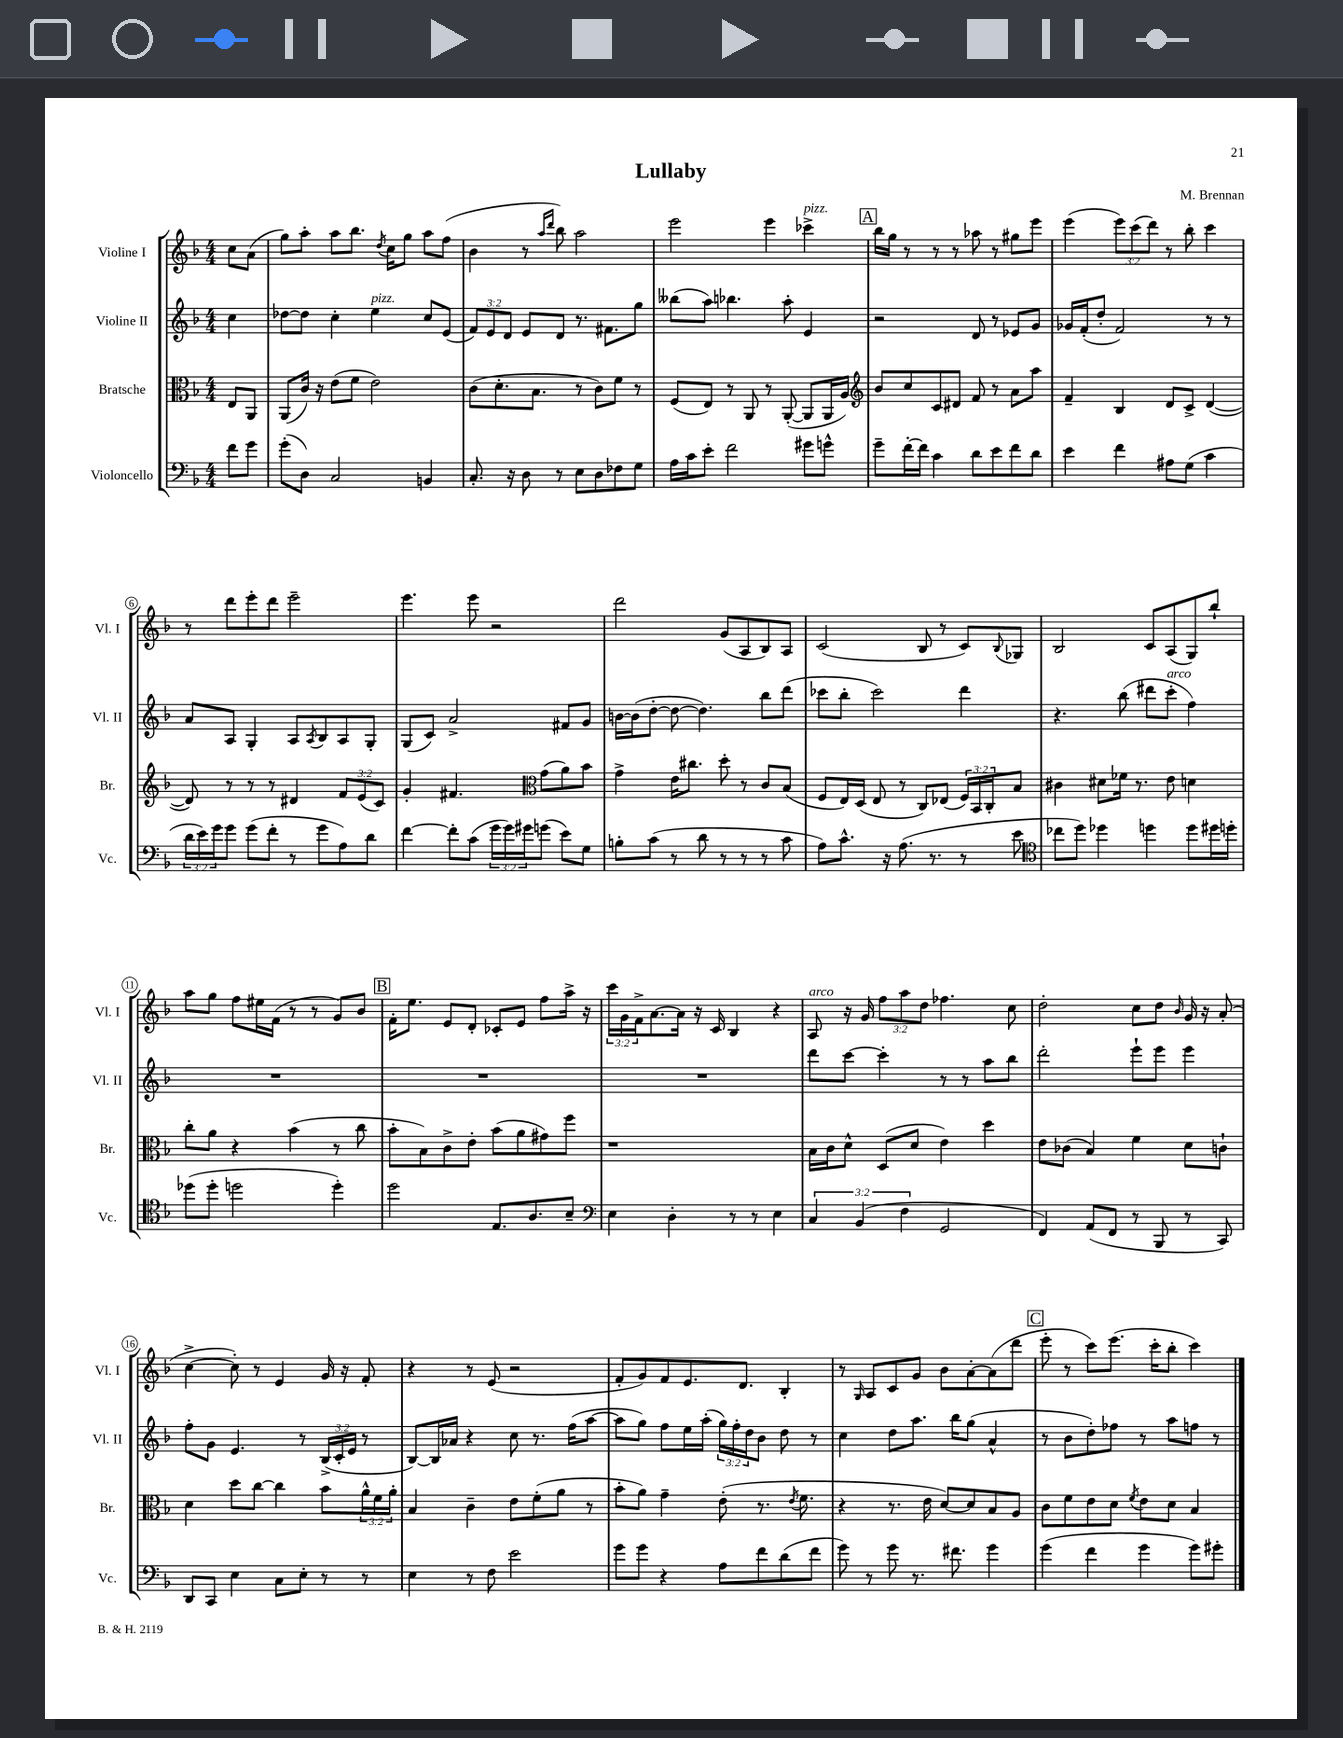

**kern	**kern	**kern	**kern
*staff4	*staff3	*staff2	*staff1
*clefF4	*clefC3	*clefG2	*clefG2
*k[b-]	*k[b-]	*k[b-]	*k[b-]
*M4/4	*M4/4	*M4/4	*M4/4
8f	8E	4cc	8cc
8g	8AA	.	(8a
=	=	=	=
(8g'	(8AA	[8dd-	8gg)
8D)	16c)	8dd-]	8aa'
.	16r	.	.
2C	(8e	4cc'	8aa
.	8f	.	8.bb-
.	2e)	4ee	.
.	.	.	8qdd
.	.	.	16cc
.	.	.	8gg
4BB	.	8cc	8aa
.	.	(8e	(8ff
=	=	=	=
8.C'	(8c	12f)	4b-
.	.	12e	.
.	8.d'	.	.
.	.	12d	.
16r	.	.	.
8D	.	8e	8r
.	8.B-	.	.
.	.	.	16qqaa
.	.	.	16qqddd
8r	.	8d	8bb-)
8E	8r	8.r	2aa
8D	8c)	.	.
.	.	8.f#	.
8F-	8f	.	.
8G	8r	8gg	.
=	=	=	=
16A	(8F	(8bb--	2eee
16c	.	.	.
8e'	8E)	8aa)	.
2f	8r	4.bb-	.
.	8AA	.	.
.	8r	.	4eee
.	([8AA'	8aa'	.
8g#	8AA]	4e	4ccc-^
8g^^	16AA	.	.
.	16A)	.	.
=	=	=	=
*	*clefG2	*	*
8g~	8b-	2r	16bb-
.	.	.	16gg
[16f'	8cc	.	8r
16f]	.	.	.
4c	8c	.	8r
.	8d#	.	8r
8d	8f	8d	8aa-
8e	8r	8r	8r
8f	8a	8e-	8gg#
8d	8aa	8g	8eee
=	=	=	=
4e	4f~	16g-	(4eee
.	.	(16f'	.
.	.	8dd'	.
4f	4B-	2f)	12eee)
.	.	.	(12ccc
.	.	.	12ddd)
8A#	8d	.	8r
(8G	8c^	.	8bb-'
4c	([4d	8r	4ccc
.	.	8r	.
=	=	=	=
24d	8d])	8a	8r
24e)	.	.	.
24g	.	.	.
8g	8r	8A	8ddd
(8g	8r	4G'	8eee'
8f'	8r	.	8ddd
8r	4d#	8A	2eee~
.	.	8qA	.
8g	.	8B-	.
8A)	12f	8A	.
.	(12e	.	.
8d	.	8G'	.
.	12c)	.	.
=	=	=	=
[4f	4g'	(8G	4.eee
.	.	8c)	.
8f']	4.f#	2a^	.
(8c	.	.	8eee
24g	.	.	2r
24g)	.	.	.
24g#	.	.	.
*	*clefC3	*	*
(8g	(8g	.	.
8e)	8a)	8f#	.
8G	8b-	8g	.
=	=	=	=
8B'	4g^	[16b	2ddd
.	.	(16b]	.
(8c	.	[8dd'	.
8r	16e	8dd_	.
.	8.cc#	.	.
8d	.	4.dd])	.
8r	8dd'	.	(8g
8r	8r	.	8A
8r	8c	8bb-	8B-)
8c	(8B-	(8ddd	8A
=	=	=	=
8A)	8F	8ccc-	(2c
8.c^^	16E)	8bb-'	.
.	(16D	.	.
.	8E	2ccc-)	.
16r	.	.	.
(8.A	8r	.	.
.	8C)	.	8B-
8.r	.	.	.
.	(8E-	.	8r
8r	24F)	4ddd	8c)
.	24BB-	.	.
.	24C'	.	.
.	.	.	8qqB-
8e	8B-	.	8G-
=	=	=	=
*clefC4	*	*	*
8cc-	4c#	4.r	2B-
8dd)	.	.	.
4dd-	8d#	.	.
.	16f-	(8bb-	.
.	8.r	.	.
4dd	.	8ddd#	8c
.	8e	8ccc'	(8A
8dd	4d	4ff)	8G)
16dd#	.	.	8bb-`
16dd'	.	.	.
=	=	=	=
(8dd-	8cc'	1r	8aa
8dd-'	8a	.	8gg
2dd	4r	.	8ff
.	.	.	16ee#
.	.	.	(16f
.	(4b-	.	8r
.	.	.	8r
4dd')	8r	.	8g)
.	8cc	.	8b-
=	=	=	=
2dd	8b-'	1r	16f'
.	.	.	8.ee
.	8B-)	.	.
.	8c^	.	8e
.	8e'	.	8d'
8.E	(8b-	.	8c-'
.	8a	.	8e
8.A	.	.	.
.	8g#)	.	8ff
8B-~	8ff	.	16aa^
.	.	.	16r
=	=	=	=
*clefF4	*	*	*
4E	1r	1r	24ccc
.	.	.	24g
.	.	.	24f^
.	.	.	[8.a
4D'	.	.	.
.	.	.	16a]
.	.	.	16r
.	.	.	16c
8r	.	.	4B-
8r	.	.	.
4E	.	.	4r
=	=	=	=
6C	16B-	8ddd	8A
.	16c	.	.
.	8d^^	[8ccc	16r
(6BB-	.	.	.
.	.	.	16g
.	(8D	4ccc']	12ff
6F	.	.	12aa
.	8d	.	.
.	.	.	12dd
2GG	4e)	8r	4.ff-
.	.	8r	.
.	4dd	8aa	.
.	.	8bb-	8cc
=	=	=	=
4FF)	8e	2ddd'	2dd'
.	(8c-	.	.
(8AA	4B-)	.	.
8FF	.	.	.
8r	4f	8eee`	8cc
8BBB-	.	8eee	8dd
.	.	.	16qqb-
8r	8d	4eee	16g
.	.	.	16r
8CC)	8c`	.	(8a'
=	=	=	=
8DD	4d	8ff'	[4cc^
8CC	.	8g	.
4E	8dd	4.e	8cc'])
.	[8cc	.	8r
8C	4cc]	.	4e
8E'	.	8r	.
8r	8b-	(24B-^	16g
.	.	24c'	.
.	.	.	16r
.	.	24e	.
8r	24a^^	8r	8f'
.	24f	.	.
.	24a'	.	.
=	=	=	=
4E	4B-	[8B-)	4r
.	.	16B-]	.
.	.	16a-	.
8r	4c~	4r	8r
8F	.	.	(8e
2e	8e	8cc	2r
.	(8f'	8.r	.
.	8a	.	.
.	.	(16ff	.
.	8r	[8aa	.
=	=	=	=
8g	8b-'	8aa]	8f'
8g	8a)	8gg)	8g)
4r	4g~	8ff	8f
.	.	16ee	8.e
.	.	(16aa'	.
8A	(8e'	24gg)	.
.	.	24ff'	.
.	.	.	8.d
.	.	24dd	.
8f	8.r	8b-	.
(8d	.	8dd	4B-'
.	8qe	.	.
.	8.f	.	.
8f	.	8r	.
=	=	=	=
8g)	4r	4cc	8r
.	.	.	16qqG
8r	.	.	8A
8g	8.r	8dd	8c
8.r	.	8.aa	8g
.	16e	.	.
.	[8d)	.	8b-
8.f#	.	16bb-	.
.	8d]	(8gg	[8a'
4g	8B-	4a^^	(8a]
.	8A	.	8ddd
=	=	=	=
(4g	8c	8r	8eee'
.	8f	8b-	8r
4f	8e	8dd')	8ccc)
.	8d	8ff-	(8.eee
.	8qf	.	.
4g	8e	8r	.
.	.	.	16ccc'
.	8d	8aa	8bb-'
8g)	4B-	8ff	4ccc)
8g#'	.	8r	.
==	==	==	==
*-	*-	*-	*-
